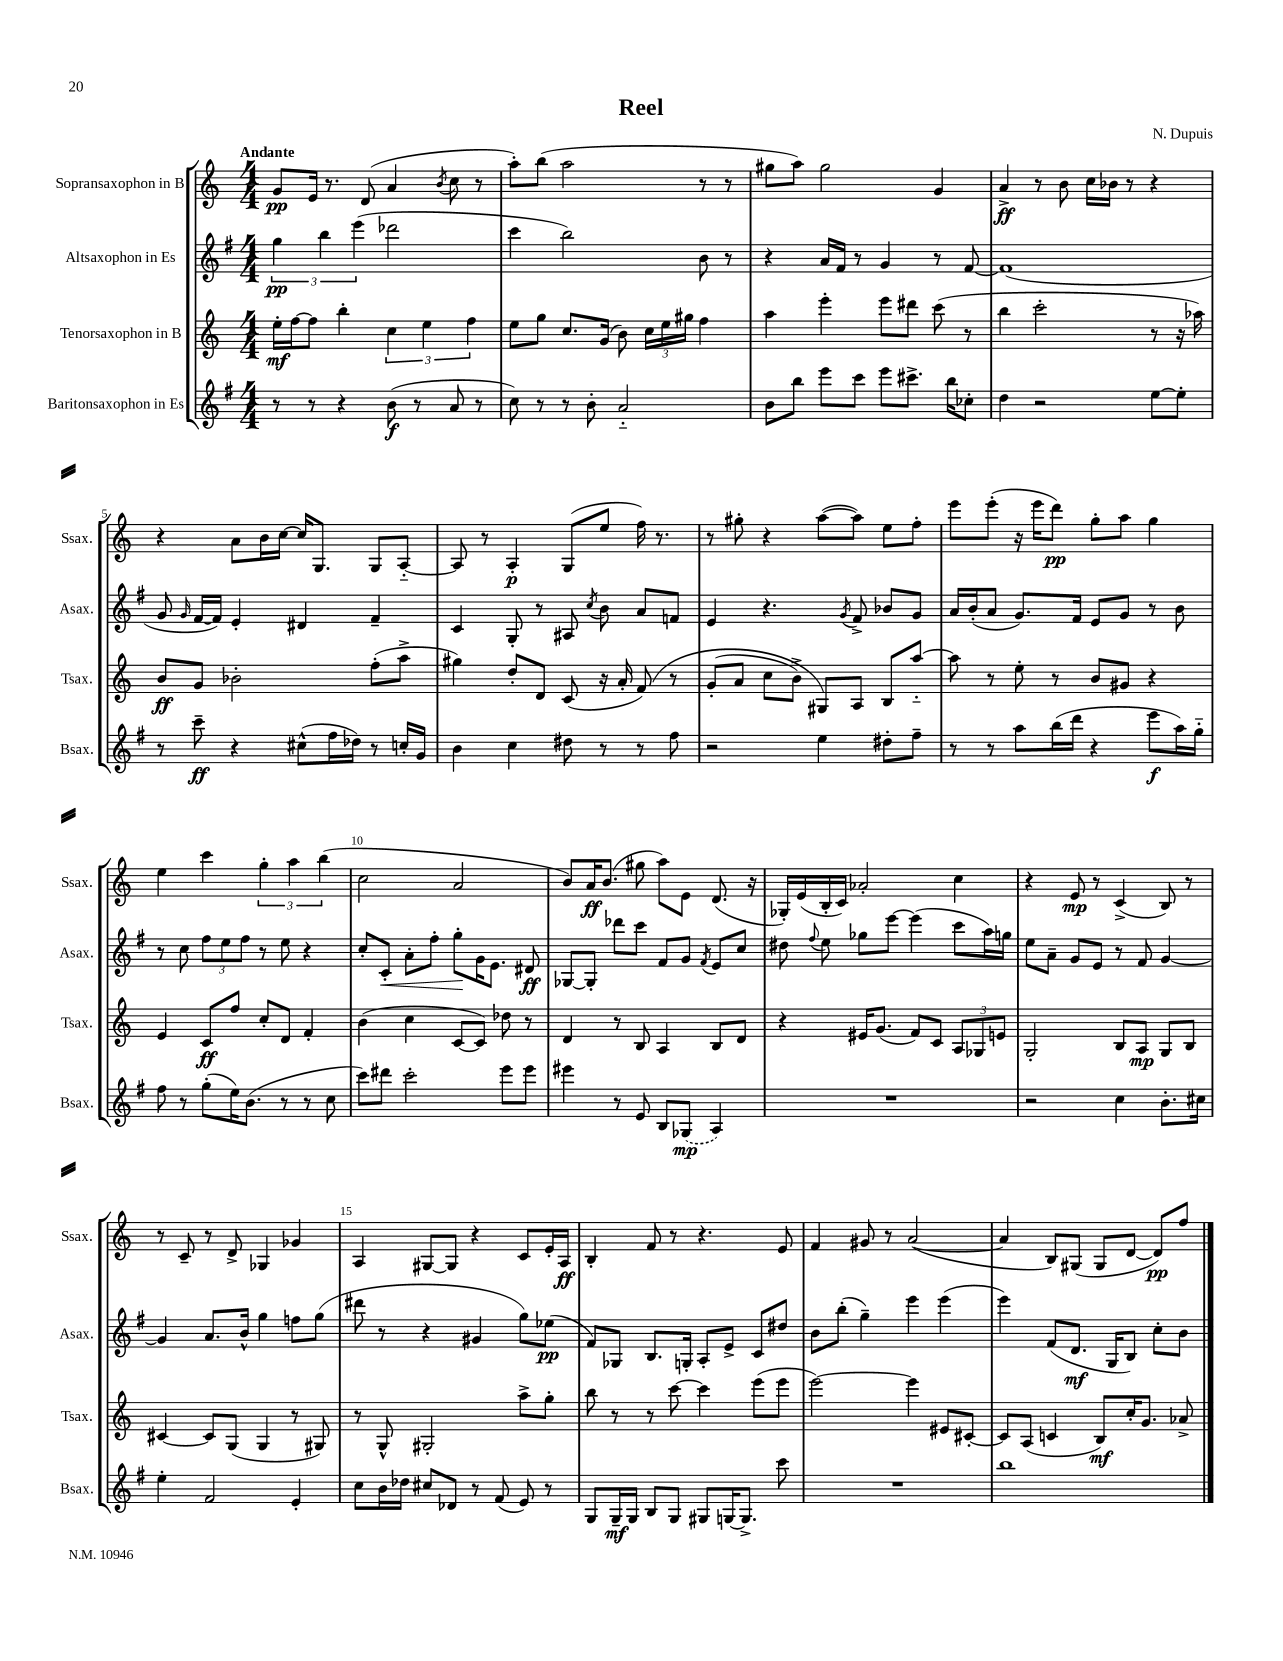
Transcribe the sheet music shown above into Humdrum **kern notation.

**kern	**kern	**kern	**kern
*staff4	*staff3	*staff2	*staff1
*clefG2	*clefG2	*clefG2	*clefG2
*k[f#]	*k[]	*k[f#]	*k[]
*M4/4	*M4/4	*M4/4	*M4/4
8r	16ee'	6gg	8g
.	[16ff	.	.
8r	8ff]	.	16e
.	.	6bb	.
.	.	.	8.r
4r	4bb'	.	.
.	.	(6eee	.
.	.	.	(8d
(8b	6cc	2ddd-	4a
8r	.	.	.
.	6ee	.	.
.	.	.	8qb
8a	.	.	8cc
.	6ff	.	.
8r	.	.	8r
=	=	=	=
8cc)	8ee	4ccc	8aa')
8r	8gg	.	(8bb
8r	8.cc	2bb)	2aa
8b'	.	.	.
.	(16g	.	.
2a'~	8b)	.	.
.	24cc	.	.
.	24ee	.	.
.	24gg#	.	.
.	4ff	8b	8r
.	.	8r	8r
=	=	=	=
8b	4aa	4r	8gg#
8bb	.	.	8aa)
8eee	4eee'	16a	2gg#
.	.	16f#	.
8ccc	.	8r	.
8eee	8eee	4g	.
8.ccc#^	8ddd#	.	.
.	(8ccc	8r	4g
16bb	.	.	.
8cc-'	8r	[8f#	.
=	=	=	=
4dd	4bb	(1f#]	4a^
2r	2ccc'	.	8r
.	.	.	8b
.	.	.	16cc
.	.	.	16b-
.	.	.	8r
[8ee	8r	.	4r
8ee']	16r	.	.
.	16aa-)	.	.
=	=	=	=
8r	8b	8g	4r
.	.	16qqg	.
8ccc~	8g	[16f#	.
.	.	16f#])	.
4r	2b-'	4e'	8a
.	.	.	16b
.	.	.	[16cc
(8cc#^^	.	4d#	16cc]
.	.	.	8.G
16ff#	.	.	.
16dd-)	.	.	.
8r	(8ff'	4f#~	8G
16cc'	8aa^	.	[8A'~
16g	.	.	.
=	=	=	=
4b	4gg#)	4c	8A]
.	.	.	8r
4cc	8dd'	8G'	4A'
.	8d	8r	.
8dd#	(8c	8A#	(8G
.	.	8qcc	.
8r	16r	8b	8ee
.	16a'	.	.
8r	&(8f)	8a	16ff)
.	.	.	8.r
8ff#	8r	8f	.
=	=	=	=
2r	(8g'	4e	8r
.	8a	.	8gg#'
.	8cc	4.r	4r
.	8b^)	.	.
4ee	8G#&)	.	([8aa
.	.	8qg	.
.	8A	8f#^	8aa])
8dd#'	8B	8b-	8ee
8ff#~	[8aa'~	8g	8ff'
=	=	=	=
8r	8aa]	16a	8eee
.	.	(16b'	.
8r	8r	8a	(8eee'
8aa	8ee'	8.g)	16r
.	.	.	16eee
(16bb	8r	.	8ddd)
16ddd	.	16f#	.
4r	8b	8e	8gg'
.	8g#	8g	8aa
8eee	4r	8r	4gg
16aa)	.	8b	.
16gg'~	.	.	.
=	=	=	=
8ff#	4e	8r	4ee
8r	.	8cc	.
(8gg'	8c	12ff#	4ccc
.	.	12ee	.
16ee)	8ff	.	.
.	.	12ff#	.
(8.b	.	.	.
.	8cc'	8r	6gg'
8r	8d	8ee	.
.	.	.	6aa
8r	4f'	4r	.
.	.	.	(6bb
8cc	.	.	.
=	=	=	=
8ccc)	(4b	8cc'	2cc
8ddd#	.	8c'	.
2ccc'	4cc	8a'	.
.	.	8ff#'	.
.	[8c	8gg'	2a
.	8c])	16g	.
.	.	8.e	.
8eee	8dd-	.	.
8eee	8r	8d#	.
=	=	=	=
4eee#	4d	[8G-	8b)
.	.	8G-']	16a
.	.	.	(8.b
8r	8r	8ddd-	.
8e	8B	8ccc	8gg#
8B	4A	8f#	8aa)
(8G-	.	8g	8e
.	.	8qf#	.
4A)	8B	8e	(8.d
.	8d	8cc	.
.	.	.	16r
=	=	=	=
1r	4r	8dd#	16G-')
.	.	.	(16e
.	.	8qqff#	.
.	.	8ee	16B'
.	.	.	16c)
.	16e#	8gg-	2a-'
.	(8.g	.	.
.	.	[8eee	.
.	8f)	(4eee]	.
.	8c	.	.
.	12A	8ccc	4cc
.	12G-	.	.
.	.	16aa)	.
.	12e	.	.
.	.	16gg	.
=	=	=	=
2r	2G'	8ee	4r
.	.	8a~	.
.	.	8g	8e
.	.	8e	8r
4cc	8B	8r	(4c^
.	8A	8f#	.
8.b'	8G	[4g	8B)
.	8B	.	8r
16cc#	.	.	.
=	=	=	=
4ee'	[4c#	4g]	8r
.	.	.	8c~
2f#	8c#]	8.a	8r
.	(8G	.	8d^
.	.	16b^^	.
.	4G	4gg	4G-
4e'	8r	8ff	4g-
.	8G#)	(8gg	.
=	=	=	=
8cc	8r	8ddd#	4A
16b	8G^^	8r	.
16dd-	.	.	.
8cc#	2G#'	4r	[8G#
8d-	.	.	8G#]
8r	.	4g#	4r
(8f#	.	.	.
8e)	8aa^	8gg)	8c
8r	8gg'	(8ee-	16e'
.	.	.	16A
=	=	=	=
8G	8bb	8f#)	4B'
16G~	8r	8G-	.
16G	.	.	.
8B	8r	8.B	8f
8G	[8ccc	.	8r
.	.	16G'	.
8G#	4ccc]	8A'	4.r
[16G	.	8e^	.
8.G^]	.	.	.
.	(8eee	8c	.
8ccc	8eee	8dd#	8e
=	=	=	=
1r	[2eee)	8b	4f
.	.	(8bb'	.
.	.	4gg~)	8g#
.	.	.	8r
.	4eee]	4eee	([2a
.	8e#	(4eee	.
.	[8c#'	.	.
=	=	=	=
1bb	8c#]	4eee)	4a]
.	(8A	.	.
.	4c	(8f#	8B)
.	.	8.d	(8G#
.	8B)	.	8G#
.	.	16G	.
.	16cc'	8B)	[8d
.	8.g	.	.
.	.	8cc'	8d])
.	8a-^	8b	8ff
==	==	==	==
*-	*-	*-	*-
